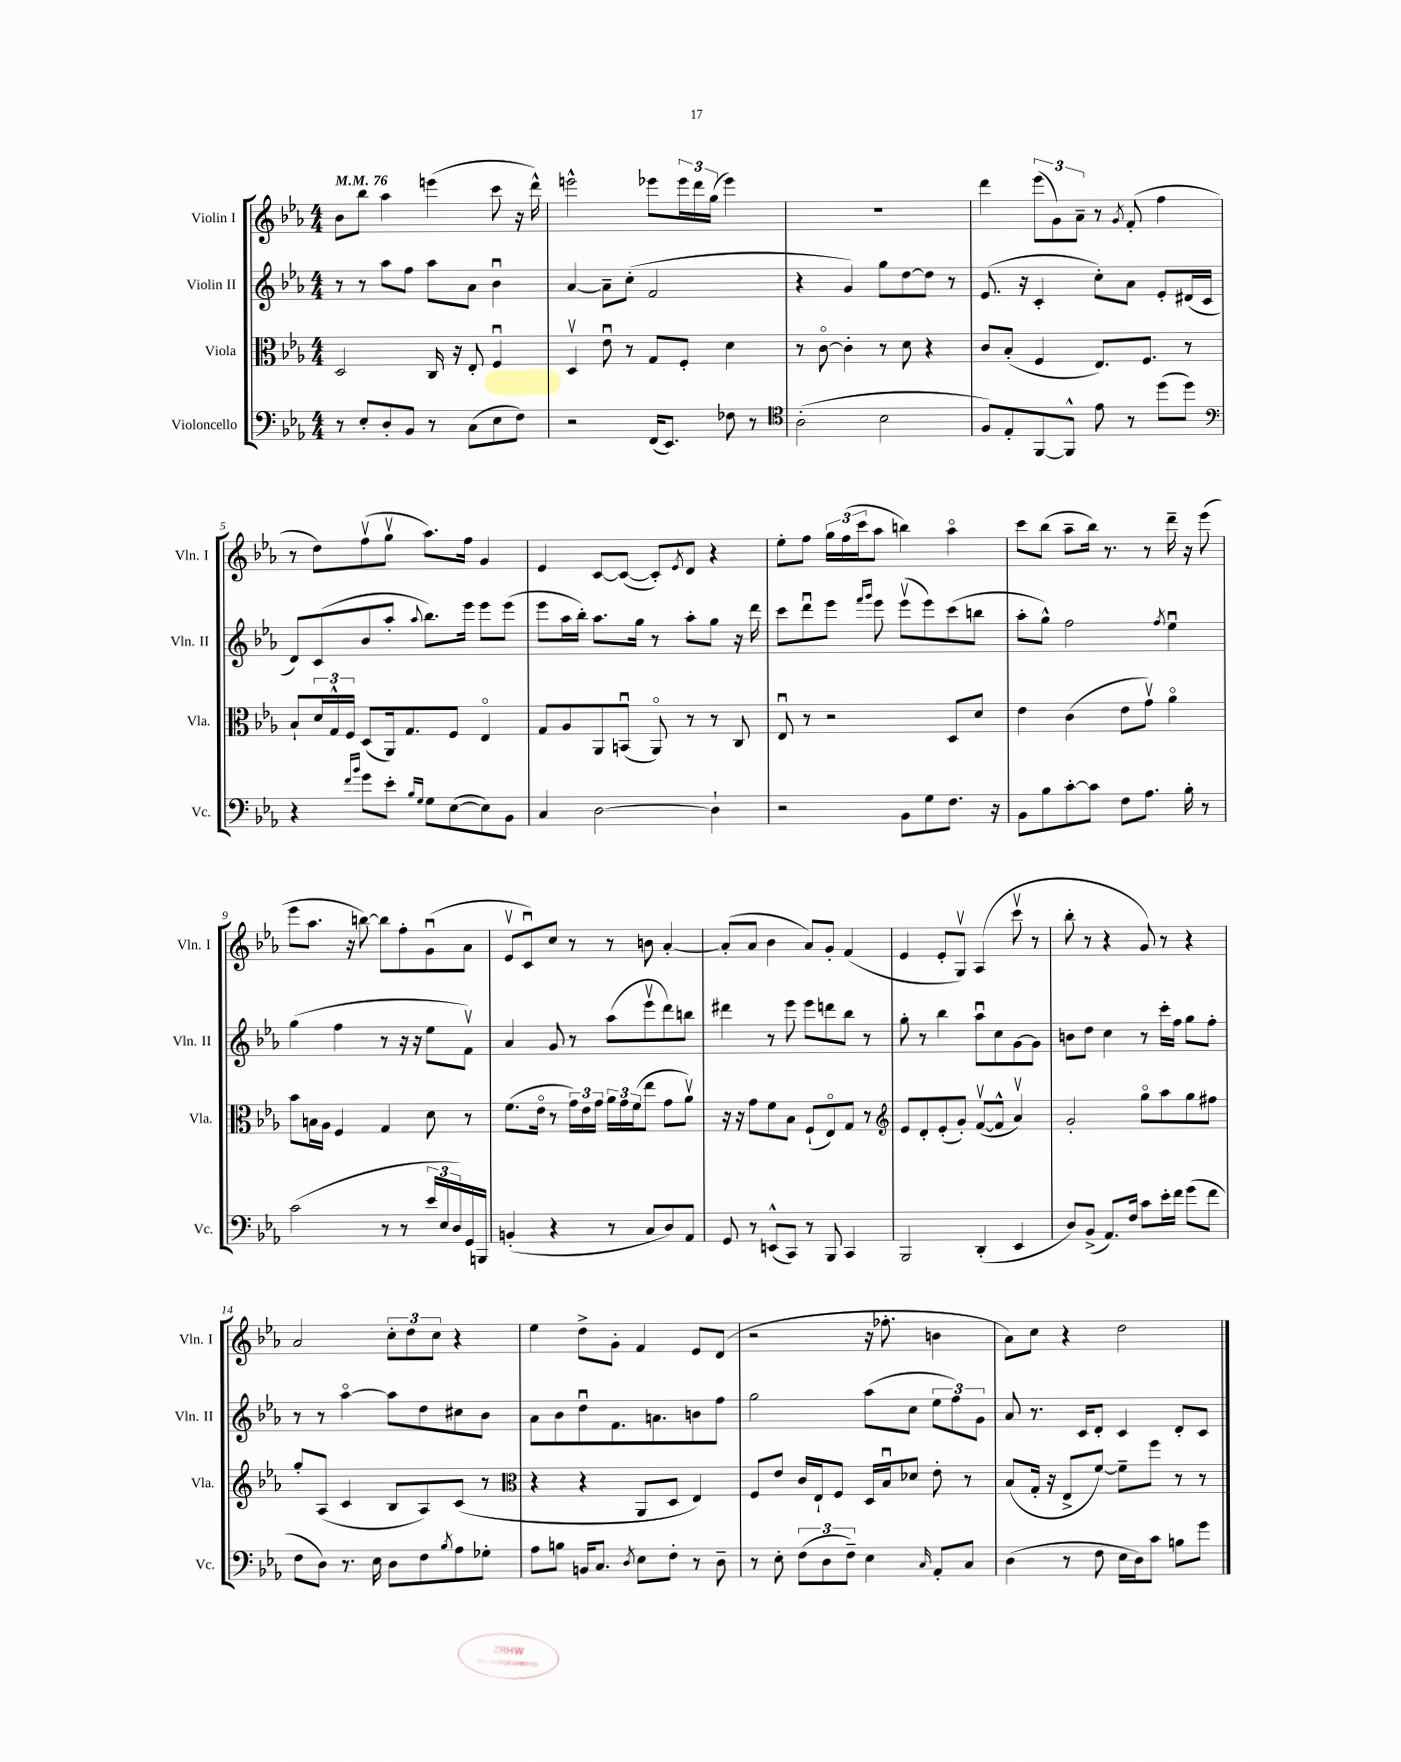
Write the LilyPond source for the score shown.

<<
\new StaffGroup <<
\new Staff = "s0" \with { instrumentName = "Violin I" shortInstrumentName = "Vln. I" } {
    \clef treble \key ees \major \numericTimeSignature \time 4/4 \tempo 4 = 76
    bes'8 bes''8 aes''4 e'''4( c'''8 r16 d'''16-^) |
    e'''2-^ ees'''8 \tuplet 3/2 { ees'''16 d'''16 g''16( } ees'''4) |
    R1 |
    d'''4 \tuplet 3/2 { ees'''8( g'8) aes'8-- } r8 \acciaccatura { g'8 } f'8-.( f''4 |
    r8 d''8) f''8\upbow( g''8\upbow aes''8.) f''16 g'4 |
    ees'4 c'8~ c'8~( c'8-.) \acciaccatura { ees'8 } d'8 r4 |
    ees''8-. f''8 \tuplet 3/2 { g''16 f''16( c'''16 } aes''8 b''4) aes''4\flageolet |
    c'''8 bes''8( aes''8-- bes''16) r8. r8 d'''16-- r16 ees'''8( |
    ees'''8 aes''8. r16 b''8~) b''8 f''8-. g'8\downbow( aes'8 |
    ees'8\upbow c'8\downbow) c''8 r8 r8 b'8 aes'4~-. |
    aes'8-.( aes'8 bes'4 aes'8) g'8-. f'4( |
    ees'4 ees'8-. g8\upbow) aes4( c'''8\upbow r8 |
    bes''8-. r8 r4 g'8) r8 r4 |
    aes'2 \tuplet 3/2 { c''8-. d''8 c''8 } r4 |
    ees''4 d''8-> g'8-. f'4 ees'8 d'8( |
    r2 r16 fes''8.-. b'4 |
    aes'8) c''8 r4 d''2 \bar "|." |
}
\new Staff = "s1" \with { instrumentName = "Violin II" shortInstrumentName = "Vln. II" } {
    \clef treble \key ees \major \numericTimeSignature \time 4/4
    r8 r8 aes''8 f''8 aes''8 aes'8 bes'4\downbow |
    aes'4~ aes'8-- c''8-.( f'2 |
    r4 g'4) g''8 d''8~ d''8 r8 |
    ees'8.( r16 c'4-. c''8-.) aes'8 ees'8-. dis'16( c'16 |
    d'8) c'8( bes'8 aes''8-. \appoggiatura { aes''8 } bes''8.) ees'''16 ees'''8 ees'''8( |
    ees'''8 aes''16 bes''16-.) aes''8. g''16 r8 aes''8-. g''8 r16 d'''16 |
    c'''8 d'''8\downbow ees'''8 \grace { f'''16 g'''16 } ees'''8 ees'''8\upbow( ees'''8) c'''8( b''8 |
    aes''8-. g''8-^) f''2 \acciaccatura { f''8 } ees''4\downbow |
    g''4( f''4 r8 r16 r16 ees''8 f'8\upbow) |
    aes'4 g'8 r8 aes''8( ees'''8\upbow d'''8) b''8 |
    dis'''4 r8 ees'''8 ees'''8 d'''8 bes''8 r8 |
    g''8-. r8 bes''4 aes''8\downbow c''8 g'8~ g'8 |
    b'8 d''8 c''4 r8 c'''16-. f''16 g''8 f''8-. |
    r8 r8 aes''4~\flageolet aes''8 d''8 cis''8 bes'8 |
    aes'8 bes'8 d''8\downbow f'8. a'8. b'8 f''8 |
    g''2 aes''8( c''8 \tuplet 3/2 { ees''8 f''8) g'8 } |
    aes'8 r8. c'16 d'8-. c'4 d'8-. c'8 \bar "|." |
}
\new Staff = "s2" \with { instrumentName = "Viola" shortInstrumentName = "Vla." } {
    \clef alto \key ees \major \numericTimeSignature \time 4/4
    d2 c16 r16 ees8-. f4\downbow |
    d4\upbow ees'8\downbow r8 g8 f8-. d'4 |
    r8 c'8~\flageolet c'4-. r8 d'8 r4 |
    c'8 bes8-.( f4 ees8.) f8. r8 |
    bes8-! \tuplet 3/2 { d'16 g16-^ f16 } d8( aes,16) g8. f8 ees4\flageolet |
    g8 aes8 aes,8 b,8\downbow( aes,8\flageolet) r8 r8 c8 |
    ees8\downbow r8 r2 d8 d'8 |
    ees'4 c'4( ees'8 g'8\upbow) aes'4\flageolet |
    bes'8 b16 aes16 f4 g4 d'8 r8 |
    f'8.( ees'16\flageolet r8 \tuplet 3/2 { g'16) ees'16 g'16 } \tuplet 3/2 { aes'16 g'16 f'16( } ees''8 g'8 aes'8\upbow) |
    r16 r16 g'8 f'8 bes8 f8-!( ees8\flageolet) g8 r8 |
    \clef treble ees'8 d'8-. ees'8-.( g'8-.) f'8~\upbow( f'8-^ aes'4\upbow) |
    g'2-. g''8\flageolet aes''8 g''8 fis''8 |
    g''8-. aes8( c'4 bes8 aes8) c'8( r8 |
    \clef alto r4 r4 aes,8 d8 ees4) |
    f8 ees'8 c'16 ees16-! f8 d16 bes16\downbow des'8 ees'8-. r8 |
    bes8( g16-. r16 ees8-> f'8~) f'8-- f''8 r8 r8 \bar "|." |
}
\new Staff = "s3" \with { instrumentName = "Violoncello" shortInstrumentName = "Vc." } {
    \clef bass \key ees \major \numericTimeSignature \time 4/4
    r8 ees8-. d8-. bes,8 r8 c8( ees8 f8) |
    r2 f,16( ees,8.) fes8 r8 |
    \clef tenor aes2-.( bes2 |
    f8) ees8-. f,8~ f,8-^ ees'8 r8 d''8( d''8) |
    \clef bass r4 \grace { f'16 bes'16 } g'8 ees'8-. \grace { bes16 g16 } g8 ees8~( ees8) bes,8 |
    c4 d2~ d4-! |
    r2 bes,8 g8 f8. r16 |
    bes,8 bes8 c'8~-. c'8 f8 aes8. bes16-. r8 |
    c'2( r8 r8 \tuplet 3/2 { ees'16 ees16 d16) } g,16 b,,16 |
    b,4-.( r4 r8 c8 d8) aes,8 |
    g,8 r8 e,8-^( c,8) r8 bes,,8 c,4 |
    bes,,2 d,4-.( ees,4 |
    d8) bes,8->( aes,8.) f16 c'8 ees'16-. f'16 g'8( f'8 |
    f8 d8) r8. ees16 d8 f8 \acciaccatura { bes8 } aes8 ges8-. |
    aes8 b8 b,16 c8. \acciaccatura { d8 } ees8 f8-. r8 d8-- |
    r8 ees8-. \tuplet 3/2 { f8( d8 f8--) } ees4 \grace { c16 } aes,8-. c8 |
    d4( r8 f8 ees16 d16) c'8 b8 g'8 \bar "|." |
}
>>
>>
